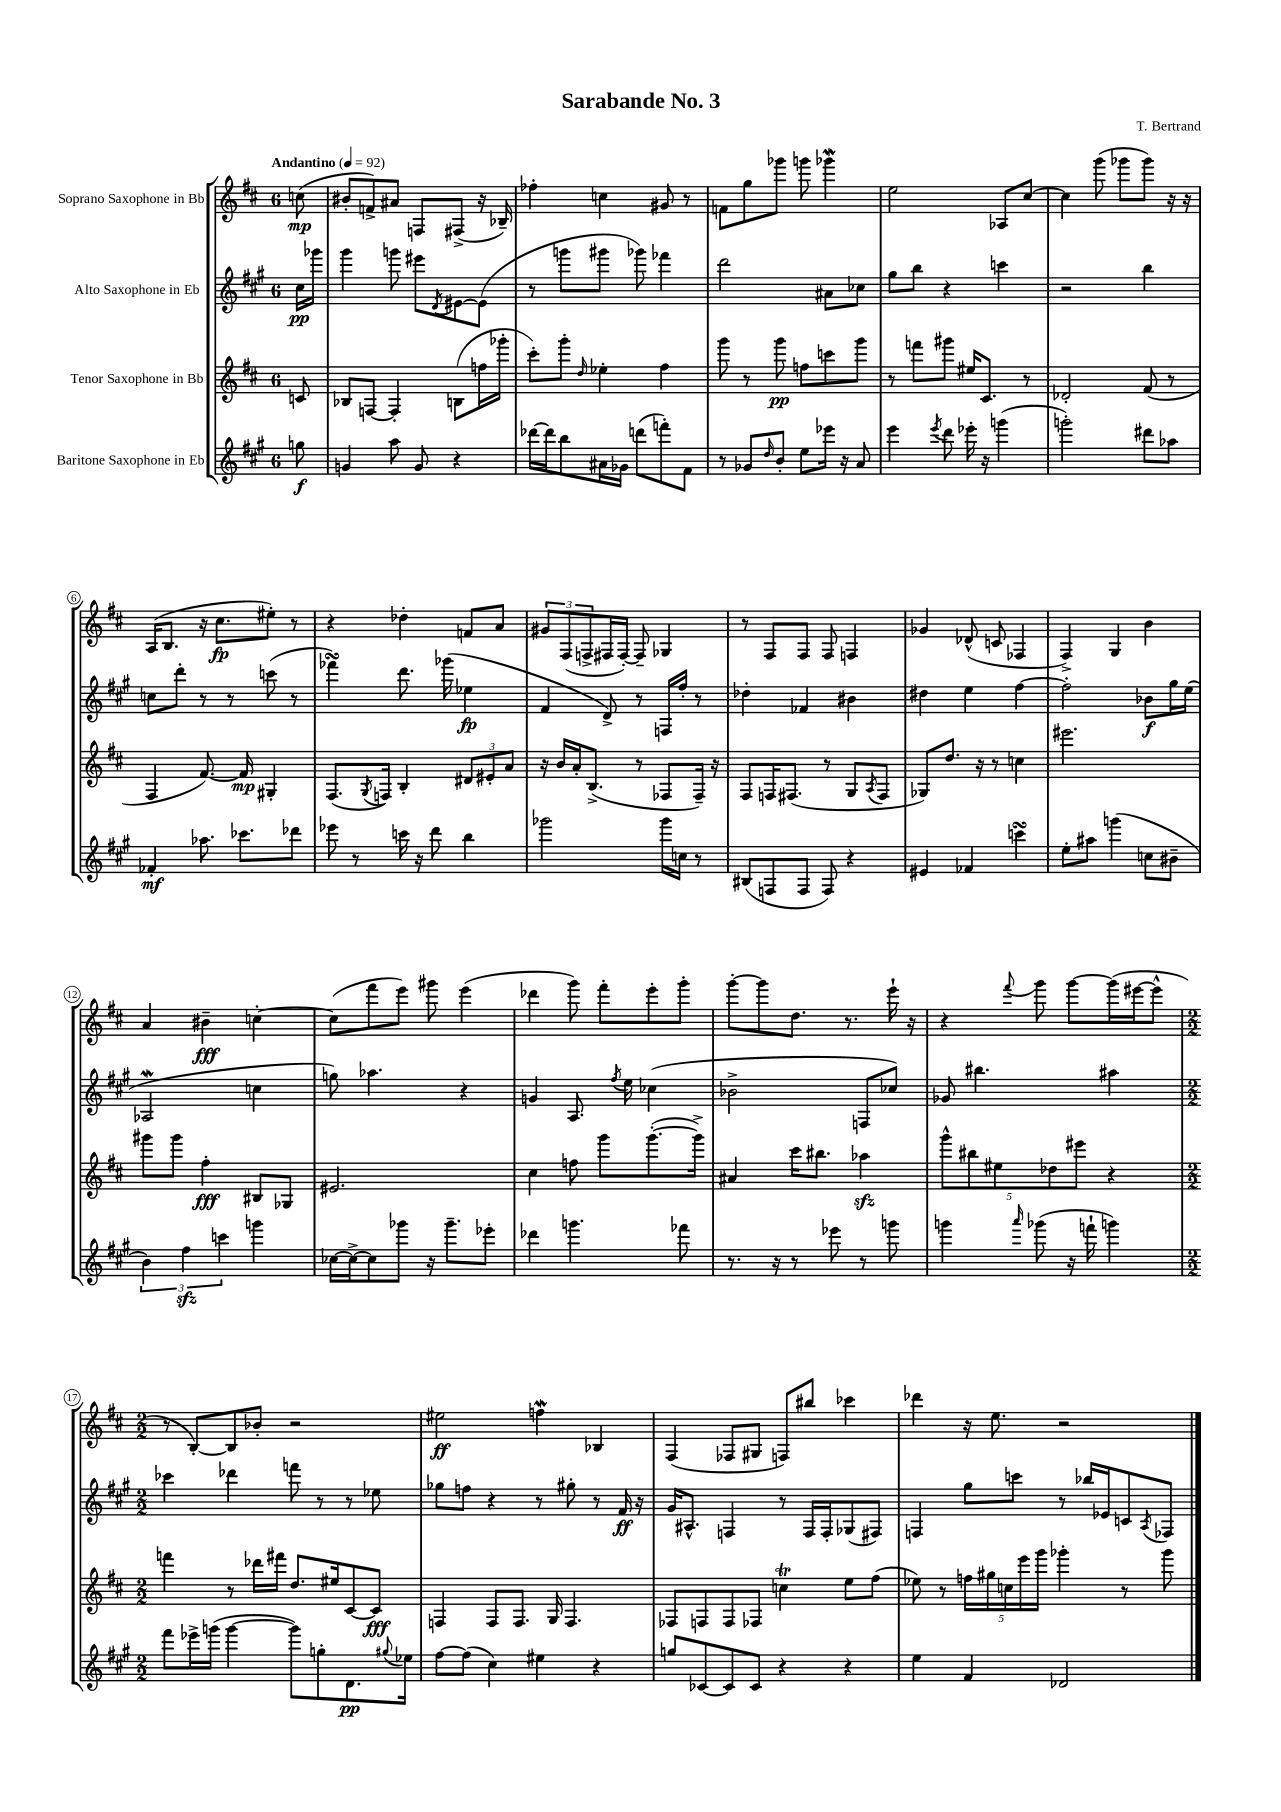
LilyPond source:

\header { title = "Sarabande No. 3" composer = "T. Bertrand" }
<<
\new StaffGroup <<
\new Staff = "s0" \with { instrumentName = "Soprano Saxophone in Bb" } {
    \clef treble \key d \major \once \override Staff.TimeSignature.style = #'single-digit \time 6/8 \partial 8 \tempo "Andantino" 4 = 92
    c''8\mp( |
    bis'8-. f'8->) ais'8 f8 fis8->( r16 bes16--) |
    fes''4-. c''4 gis'8 r8 |
    f'8 g''8 ges'''8 g'''8 ges'''4\mordent |
    e''2 aes8 cis''8~ |
    cis''4 g'''8( ges'''8 ges'''8) r16 r16 |
    a16( b8. r16 cis''8.\fp eis''8-.) r8 |
    r4 des''4-. f'8 a'8 |
    \tuplet 3/2 { gis'8 fis8( f8-> } fis16 fis16~-.) fis8-- ges4 |
    r8 fis8 fis8 fis8 f4 |
    ges'4 des'8-^( c'8 fes4 |
    fis4->) g4 b'4 |
    a'4 bis'4--\fff c''4~-. |
    c''8( fis'''8 e'''8) gis'''8 e'''4( |
    des'''4 g'''8) fis'''8-. e'''8-. g'''8-. |
    g'''8~-. g'''8 d''8. r8. e'''16-! r16 |
    r4 \appoggiatura { fis'''8 } g'''8 g'''8~ g'''16( eis'''16~ eis'''8-^ |
    \numericTimeSignature \time 2/2 r8 b8~-.) b8 bes'8-. r2 |
    eis''2\ff f''4\mordent bes4 |
    fis4( fes8 gis8 f8) bis''8 ces'''4 |
    des'''4 r16 e''8. r2 \bar "|." |
}
\new Staff = "s1" \with { instrumentName = "Alto Saxophone in Eb" } {
    \clef treble \key a \major \once \override Staff.TimeSignature.style = #'single-digit \time 6/8 \partial 8
    cis''16\pp ges'''16 |
    gis'''4 g'''8 eis'''8 \acciaccatura { d'8 } eis'8~ eis'8( |
    r8 g'''8 gis'''8 ges'''8) fes'''4 |
    d'''2 ais'8 ces''8 |
    gis''8 b''8 r4 c'''4 |
    r2 b''4 |
    c''8 d'''8-. r8 r8 c'''8( r8 |
    fes'''4\turn) d'''8. ges'''16( ees''4\fp |
    fis'4 d'8->) r8 f16 fis''16-. r8 |
    des''4-. fes'4 bis'4 |
    dis''4 e''4 fis''4~ |
    fis''2-. bes'8\f gis''16 e''16( |
    aes2\mordent c''4 |
    g''8) aes''4. r4 |
    g'4 a8. \acciaccatura { fis''8 } e''16 ces''4( |
    bes'2-> f8 ces''8) |
    ges'8 bis''4. ais''4 |
    \numericTimeSignature \time 2/2 ces'''4 des'''4 f'''8 r8 r8 ees''8 |
    ges''8 f''8 r4 r8 gis''8-. r8 fis'16\ff r16 |
    gis'16 ais8.-^ f4 r8 f16 f16-. ges8( fis8) |
    f4 gis''8 c'''8 r8 bes''16 ees'16 c'8 \acciaccatura { a8 } fes8 \bar "|." |
}
\new Staff = "s2" \with { instrumentName = "Tenor Saxophone in Bb" } {
    \clef treble \key d \major \once \override Staff.TimeSignature.style = #'single-digit \time 6/8 \partial 8
    c'8 |
    bes8 f8~ f4-. b8( f''16 ges'''16-. |
    cis'''8-.) g'''8-. \grace { d''16 } ees''4-. fis''4 |
    g'''8 r8 g'''8\pp f''8 c'''8 g'''8 |
    r8 f'''8 gis'''8 eis''16 cis'8. r8 |
    des'2-. fis'8( r8 |
    fis4 fis'8.~) fis'16\mp gis4-. |
    fis8.( \acciaccatura { g8 } f16) b4-. \tuplet 3/2 { dis'8 eis'8-. a'8 } |
    r16 b'16 a'16-. b8.->( r8 fes8 fes16--) r16 |
    fis8 f16 fis8.( r8 g8 \acciaccatura { a8 } fis8 |
    ges8) d''8. r16 r8 c''4 |
    eis'''2. |
    gis'''8 gis'''8 fis''4-.\fff bis8 ges8 |
    eis'2. |
    cis''4 f''8 g'''8 g'''8.~-.( g'''16->) |
    ais'4 cis'''16 bis''8. aes''4\sfz |
    \tuplet 5/4 { g'''8-^ bis''8 eis''8 des''8 eis'''8 } r4 |
    \numericTimeSignature \time 2/2 f'''4 r8 des'''16 fis'''16 d''8. eis''16 cis'8~ cis'8\fff |
    f4 f8 f8. g16 f4. |
    fes8 f8 f8 fes8 c''4\trill e''8 fis''8( |
    ees''8) r8 \tuplet 5/4 { f''16 gis''16 c''16 e'''16 g'''16 } ges'''4-. r8 ges'''8 \bar "|." |
}
\new Staff = "s3" \with { instrumentName = "Baritone Saxophone in Eb" } {
    \clef treble \key a \major \once \override Staff.TimeSignature.style = #'single-digit \time 6/8 \partial 8
    g''8\f |
    g'4 a''8 g'8 r4 |
    des'''16~ des'''16 b''8 ais'16 ges'16 d'''8( f'''8-.) fis'8 |
    r8 ges'8 \grace { d''16 } b'8-. e''8 ees'''16 r16 a'8 |
    e'''4 \acciaccatura { e'''8 } d'''8 ees'''16-. r16 g'''4( |
    g'''2-.) dis'''8 aes''8 |
    fes'4-.\mf aes''8. ces'''8. des'''8 |
    ees'''8 r8 c'''16 r16 d'''8 b''4 |
    ges'''2 ges'''16 c''16 r8 |
    bis8( f8 f8 f8) r4 |
    eis'4 fes'4 c'''4\turn |
    e''8-. ais''8 g'''4( c''8 bis'8-- |
    \tuplet 3/2 { b'4) fis''4\sfz c'''4 } g'''4 |
    ces''16~ ces''16~-> ces''8 ges'''8 r16 ges'''8.-- ees'''8-. |
    des'''4 g'''4. fes'''8 |
    r8. r16 r8 ees'''8 r8 g'''8 |
    g'''4 \grace { a'''16 } ges'''8( r16 f'''16-! g'''4) |
    \numericTimeSignature \time 2/2 fis'''8 ees'''16-> g'''16( g'''4~ g'''8) g''8-. d'8.\pp \appoggiatura { gis''8 } ees''16 |
    fis''8~ fis''8( cis''4) eis''4 r4 |
    g''8 ces'8~ ces'8 ces'8 r4 r4 |
    e''4 fis'4 des'2 \bar "|." |
}
>>
>>
\layout { \context { \Score \override BarNumber.stencil = #(make-stencil-circler 0.1 0.3 ly:text-interface::print) } }
